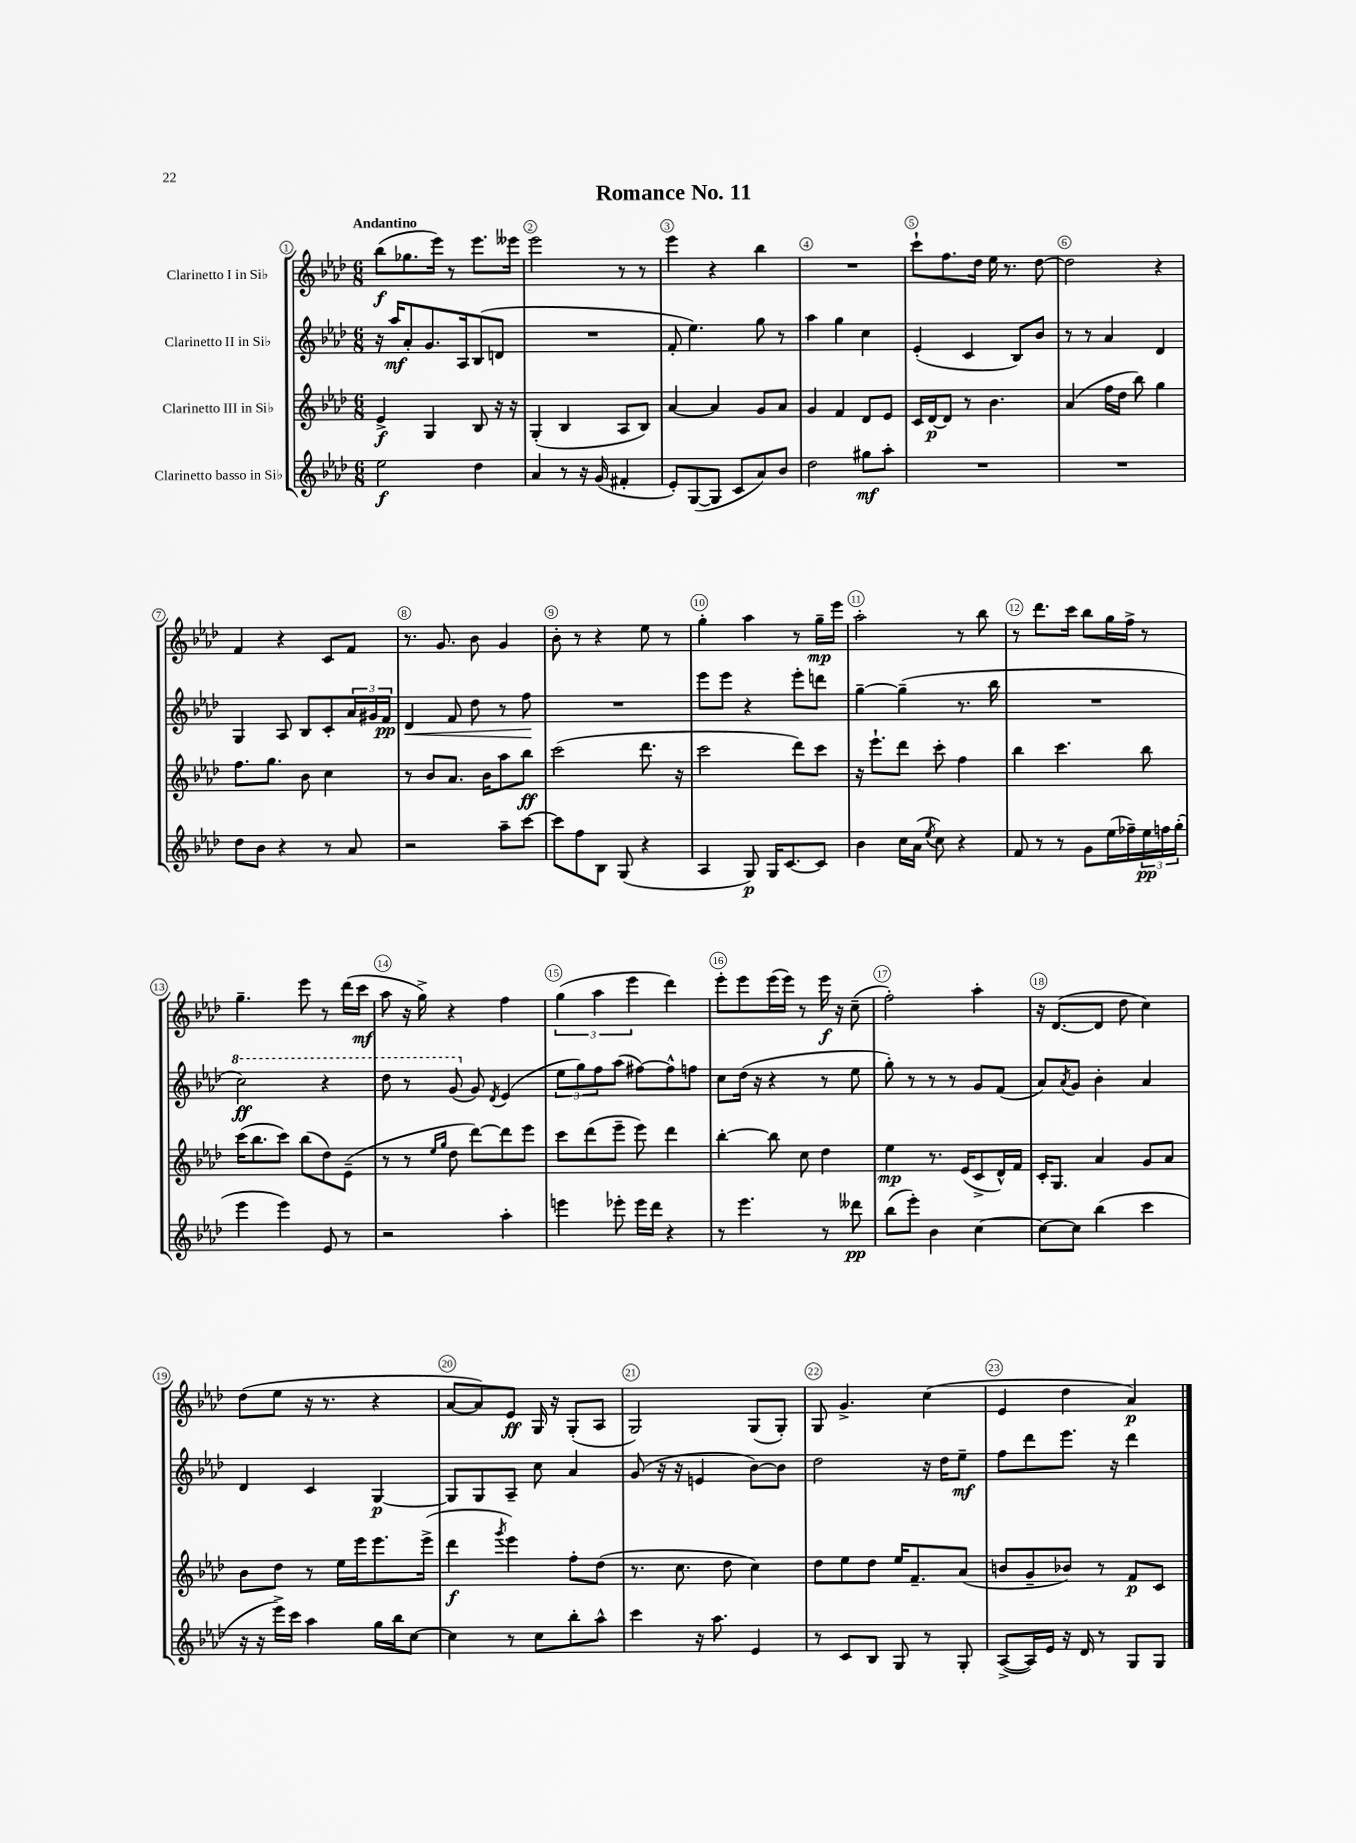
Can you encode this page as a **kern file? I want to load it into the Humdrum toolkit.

**kern	**dynam	**kern	**dynam	**kern	**dynam	**kern	**dynam
*part4	*part4	*part3	*part3	*part2	*part2	*part1	*part1
*staff4	*staff4	*staff3	*staff3	*staff2	*staff2	*staff1	*staff1
*I"Clarinetto basso in Si♭	*	*I"Clarinetto III in Si♭	*	*I"Clarinetto II in Si♭	*	*I"Clarinetto I in Si♭	*
*clefG2	*	*clefG2	*	*clefG2	*	*clefG2	*
*k[b-e-a-d-]	*	*k[b-e-a-d-]	*	*k[b-e-a-d-]	*	*k[b-e-a-d-]	*
*M6/8	*	*M6/8	*	*M6/8	*	*M6/8	*
=1	=1	=1	=1	=1	=1	=1	=1
!	!	!	!	!	!	!LO:TX:a:B:t=Andantino	!
2ee-\	f	4e-^/	f	16r	.	(8bb-\L	f
.	.	.	.	16aa-/KL	mf	.	.
.	.	.	.	8a-'/	.	8.gg-X\	.
.	.	4G/	.	8.g/	.	.	.
.	.	.	.	.	.	16eee-\Jk)	.
.	.	.	.	.	.	8r	.
.	.	.	.	16A-/k	.	.	.
4dd-\	.	8B-/	.	(8B-/	.	8.eee-\L	.
.	.	16r	.	8dn/J	.	.	.
.	.	16r	.	.	.	16eee--X\Jk	.
=2	=2	=2	=2	=2	=2	=2	=2
4a-/	.	(4G'/	.	2.r	.	2eee-\	.
8r	.	4B-/	.	.	.	.	.
16r	.	.	.	.	.	.	.
(16g/	.	.	.	.	.	.	.
4f#X'/	.	8A-/L	.	.	.	8r	.
.	.	8B-/J)	.	.	.	8r	.
=3	=3	=3	=3	=3	=3	=3	=3
8e-'/L)	.	[4a-/	.	8f'/	.	4eee-\	.
([8G/	.	.	.	4.ee-\)	.	.	.
8G/J]	.	4a-/]	.	.	.	4r	.
8c/L	.	.	.	.	.	.	.
8a-/)	.	8g/L	.	8gg\	.	4bb-\	.
8b-/J	.	8a-/J	.	8r	.	.	.
=4	=4	=4	=4	=4	=4	=4	=4
2dd-\	.	4g/	.	4aa-\	.	2.r	.
.	.	4f/	.	4gg\	.	.	.
8gg#X\L	mf	8d-/L	.	4cc\	.	.	.
8aa-'\J	.	8e-/J	.	.	.	.	.
=5	=5	=5	=5	=5	=5	=5	=5
2.r	.	16c/LL	.	(4e-'/	.	8ccc`\L	.
.	.	[16d-/J	p	.	.	.	.
.	.	8d-/J]	.	.	.	8.ff\	.
.	.	8r	.	4c/	.	.	.
.	.	.	.	.	.	16dd-\Jk	.
.	.	4.b-\	.	.	.	16ee-\	.
.	.	.	.	.	.	8.r	.
.	.	.	.	8B-/L)	.	.	.
.	.	.	.	8b-/J	.	[8dd-\	.
=6	=6	=6	=6	=6	=6	=6	=6
2.r	.	(4a-/	.	8r	.	2dd-\]	.
.	.	.	.	8r	.	.	.
.	.	16ff\LL	.	4a-/	.	.	.
.	.	16dd-\JJ	.	.	.	.	.
.	.	8bb-\)	.	.	.	.	.
.	.	4gg\	.	4d-/	.	4r	.
!!LO:LB:g=z
=7	=7	=7	=7	=7	=7	=7	=7
8dd-\L	.	8.ff\L	.	4G/	.	4f/	.
8b-\J	.	.	.	.	.	.	.
.	.	8.gg\J	.	.	.	.	.
4r	.	.	.	8A-/	.	4r	.
.	.	8b-\	.	8B-/L	.	.	.
8r	.	4cc\	.	8c'/	.	8c/L	.
8a-/	.	.	.	24a-/L	.	8f/J	.
.	.	.	.	24g#X/	.	.	.
.	.	.	.	24f/JJ	pp	.	.
=8	=8	=8	=8	=8	=8	=8	=8
!	!	!	!	!	!LO:HP:b	!	!
2r	.	8r	.	4d-/	<	8.r	.
.	.	8b-/L	.	.	.	.	.
.	.	.	.	.	.	8.g/	.
.	.	8.a-/J	.	8f/	.	.	.
.	.	.	.	8dd-\	.	8b-\	.
.	.	16b-\KL	.	.	.	.	.
8aa-~\L	.	8aa-\	.	8r	.	4g/	.
[8ccc\J	.	8bb-\J	ff	8ff\	.	.	.
.	.	.	.	.	[	.	.
=9	=9	=9	=9	=9	=9	=9	=9
8ccc\L]	.	(2ccc\	.	2.r	.	8b-'\	.
8ff\	.	.	.	.	.	8r	.
8B-\J	.	.	.	.	.	4r	.
(8G/	.	.	.	.	.	.	.
4r	.	8.ddd-\	.	.	.	8ee-\	.
.	.	.	.	.	.	8r	.
.	.	16r	.	.	.	.	.
=10	=10	=10	=10	=10	=10	=10	=10
4A-/	.	2ccc\	.	8eee-\L	.	4gg'\	.
.	.	.	.	8eee-\J	.	.	.
8G/)	p	.	.	4r	.	4aa-\	.
16G/KL	.	.	.	.	.	.	.
[8.c/	.	.	.	.	.	.	.
.	.	8ddd-\L)	.	8eee-'\L	.	8r	.
8c/J]	.	8ccc\J	.	8dddn\J	.	16gg~\LL	mp
.	.	.	.	.	.	16eee-\JJ	.
=11	=11	=11	=11	=11	=11	=11	=11
4b-\	.	16r	.	[4gg~\	.	2aa-'\	.
.	.	8.eee-`\L	.	.	.	.	.
16cc\LL	.	8ddd-\J	.	(4gg~\]	.	.	.
(16a-\JJ	.	.	.	.	.	.	.
8qee-/	.	.	.	.	.	.	.
8cc\)	.	8ccc'\	.	.	.	.	.
4r	.	4ff\	.	8.r	.	8r	.
.	.	.	.	.	.	8bb-\	.
.	.	.	.	16bb-\	.	.	.
=12	=12	=12	=12	=12	=12	=12	=12
8f/	.	4bb-\	.	2.r	.	8r	.
8r	.	.	.	.	.	8.ddd-\L	.
8r	.	4.ccc\	.	.	.	.	.
.	.	.	.	.	.	16ccc\Jk	.
8g\L	.	.	.	.	.	8bb-\L	.
(16ee-\L	.	.	.	.	.	16gg\L	.
16ff-X~\)	.	.	.	.	.	16ff^\JJ	.
24ee-\	pp	8bb-\	.	.	.	8r	.
24ffn\	.	.	.	.	.	.	.
(24gg'\JJ	.	.	.	.	.	.	.
!!LO:LB:g=z
=13	=13	=13	=13	=13	=13	=13	=13
*	*	*	*	*8va	*	*	*
4eee-\	.	(16ccc\KL	.	2ccc\)	ff	4.gg~\	.
.	.	8.bb-\	.	.	.	.	.
4eee-\)	.	8ccc\J)	.	.	.	.	.
.	.	(8bb-\L	.	.	.	8eee-\	.
8e-/	.	8dd-\)	.	4r	.	8r	.
8r	.	(8e-~\J	.	.	.	(16ddd-\LL	.
.	.	.	.	.	.	16ccc\JJ	mf
=14	=14	=14	=14	=14	=14	=14	=14
2r	.	8r	.	8ddd-\	.	8aa-\	.
.	.	8r	.	8r	.	16r	.
.	.	.	.	.	.	16gg^\)	.
.	.	16qqee-/LL	.	.	.	.	.
.	.	16qqgg/JJ	.	.	.	.	.
.	.	8dd-\	.	(8gg/	.	4r	.
*	*	*	*	*X8va	*	*	*
.	.	[8ddd-\L)	.	8g/)	.	.	.
.	.	.	.	8qd-/	.	.	.
4aa-'\	.	8ddd-\]	.	(4e-/	.	4ff\	.
.	.	8eee-\J	.	.	.	.	.
=15	=15	=15	=15	=15	=15	=15	=15
4eeen\	.	8ccc\L	.	12ee-\L	.	(6gg\	.
.	.	.	.	12gg\)	.	.	.
.	.	(8ddd-\	.	.	.	.	.
.	.	.	.	12ff\	.	6aa-\	.
8eee-X'\	.	8eee-~\J	.	(8aa-\J	.	.	.
.	.	.	.	.	.	6eee-\	.
16eee-\LL	.	8eee-\)	.	[8ff#X\L)	.	.	.
16ddd-\JJ	.	.	.	.	.	.	.
4r	.	4ddd-\	.	8ff#^^\]	.	4ddd-\)	.
.	.	.	.	8ffn\J	.	.	.
=16	=16	=16	=16	=16	=16	=16	=16
8r	.	[4bb-'\	.	8cc\L	.	8eee-'\L	.
4.eee-\	.	.	.	(16dd-\Jk	.	8eee-\	.
.	.	.	.	16r	.	.	.
.	.	8bb-\]	.	4r	.	(16eee-\L	.
.	.	.	.	.	.	16eee-\JJ)	.
.	.	8cc\	.	.	.	8r	.
8r	.	4dd-\	.	8r	.	16eee-\	f
.	.	.	.	.	.	16r	.
8ddd--X\	pp	.	.	8ee-\	.	(8cc~\	.
=17	=17	=17	=17	=17	=17	=17	=17
(8bb-\L	.	4ee-\	mp	8gg'\)	.	2ff'\)	.
8eee-'\J)	.	.	.	8r	.	.	.
4b-\	.	8.r	.	8r	.	.	.
.	.	.	.	8r	.	.	.
.	.	(16e-/KL	.	.	.	.	.
[4cc\	.	8c^/	.	8g/L	.	4aa-'\	.
.	.	16d-^^/L)	.	(8f/J	.	.	.
.	.	16f/JJ	.	.	.	.	.
=18	=18	=18	=18	=18	=18	=18	=18
8cc\L_	.	16c'/KL	.	8a-/L)	.	16r	.
.	.	8.G/J	.	.	.	([8.d-/L	.
.	.	.	.	8qa-/	.	.	.
8cc\J]	.	.	.	8g/J	.	.	.
(4bb-\	.	4a-/	.	4b-'\	.	8d-/J]	.
.	.	.	.	.	.	8dd-\	.
4ccc\	.	8g/L	.	4a-/	.	4cc\)	.
.	.	8a-/J	.	.	.	.	.
!!LO:LB:g=z
=19	=19	=19	=19	=19	=19	=19	=19
16r	.	8b-\L	.	4d-/	.	(8dd-\L	.
16r	.	.	.	.	.	.	.
16eee-^\LL)	.	8dd-\J	.	.	.	8ee-\J	.
16ccc\JJ	.	.	.	.	.	.	.
4aa-\	.	8r	.	4c/	.	16r	.
.	.	.	.	.	.	8.r	.
.	.	16ee-\LL	.	.	.	.	.
.	.	16eee-\J	.	.	.	.	.
16gg\LL	.	8.eee-\	.	[4G/	p	4r	.
16bb-\J	.	.	.	.	.	.	.
[8cc\J	.	.	.	.	.	.	.
.	.	(16eee-^\Jk	.	.	.	.	.
=20	=20	=20	=20	=20	=20	=20	=20
4cc\]	.	4ddd-\	f	8G/L]	.	[8a-/L	.
.	.	.	.	8G/	.	8a-/])	.
.	.	8qggg/	.	.	.	.	.
8r	.	4eee-\)	.	8A-~/J	.	8e-/J	ff
8cc\L	.	.	.	8cc\	.	16G/	.
.	.	.	.	.	.	16r	.
8bb-'\	.	8ff'\L	.	4a-/	.	(8G'/L	.
8aa-^^\J	.	(8dd-\J	.	.	.	8A-/J	.
=21	=21	=21	=21	=21	=21	=21	=21
4ccc\	.	8.r	.	(8g/	.	2G/)	.
.	.	.	.	16r	.	.	.
.	.	8.cc\	.	16r	.	.	.
16r	.	.	.	4en/	.	.	.
8.aa-\	.	.	.	.	.	.	.
.	.	8dd-\	.	.	.	.	.
4e-/	.	4cc\)	.	[8b-\L)	.	(8G/L	.
.	.	.	.	8b-\J]	.	8G'/J)	.
=22	=22	=22	=22	=22	=22	=22	=22
8r	.	8dd-\L	.	2dd-\	.	8G/	.
8c/L	.	8ee-\	.	.	.	4.g^/	.
8B-/J	.	8dd-\J	.	.	.	.	.
8G/	.	16ee-/KL	.	.	.	.	.
.	.	8.f~/	.	.	.	.	.
8r	.	.	.	16r	.	(4cc\	.
.	.	.	.	16dd-\KL	.	.	.
8G'/	.	(8a-/J	.	8ee-~\J	mf	.	.
=23	=23	=23	=23	=23	=23	=23	=23
([8A-^/L	.	8bn/L	.	8ff\L	.	4e-/	.
16A-/L])	.	8g~/	.	8ddd-\	.	.	.
16e-/JJ	.	.	.	.	.	.	.
16r	.	8b-X/J)	.	8.eee-\J	.	4dd-\	.
16d-/	.	.	.	.	.	.	.
8r	.	8r	.	.	.	.	.
.	.	.	.	16r	.	.	.
8G/L	.	8f/L	p	4ddd-\	.	4a-/)	p
8G/J	.	8c/J	.	.	.	.	.
==	==	==	==	==	==	==	==
*-	*-	*-	*-	*-	*-	*-	*-
